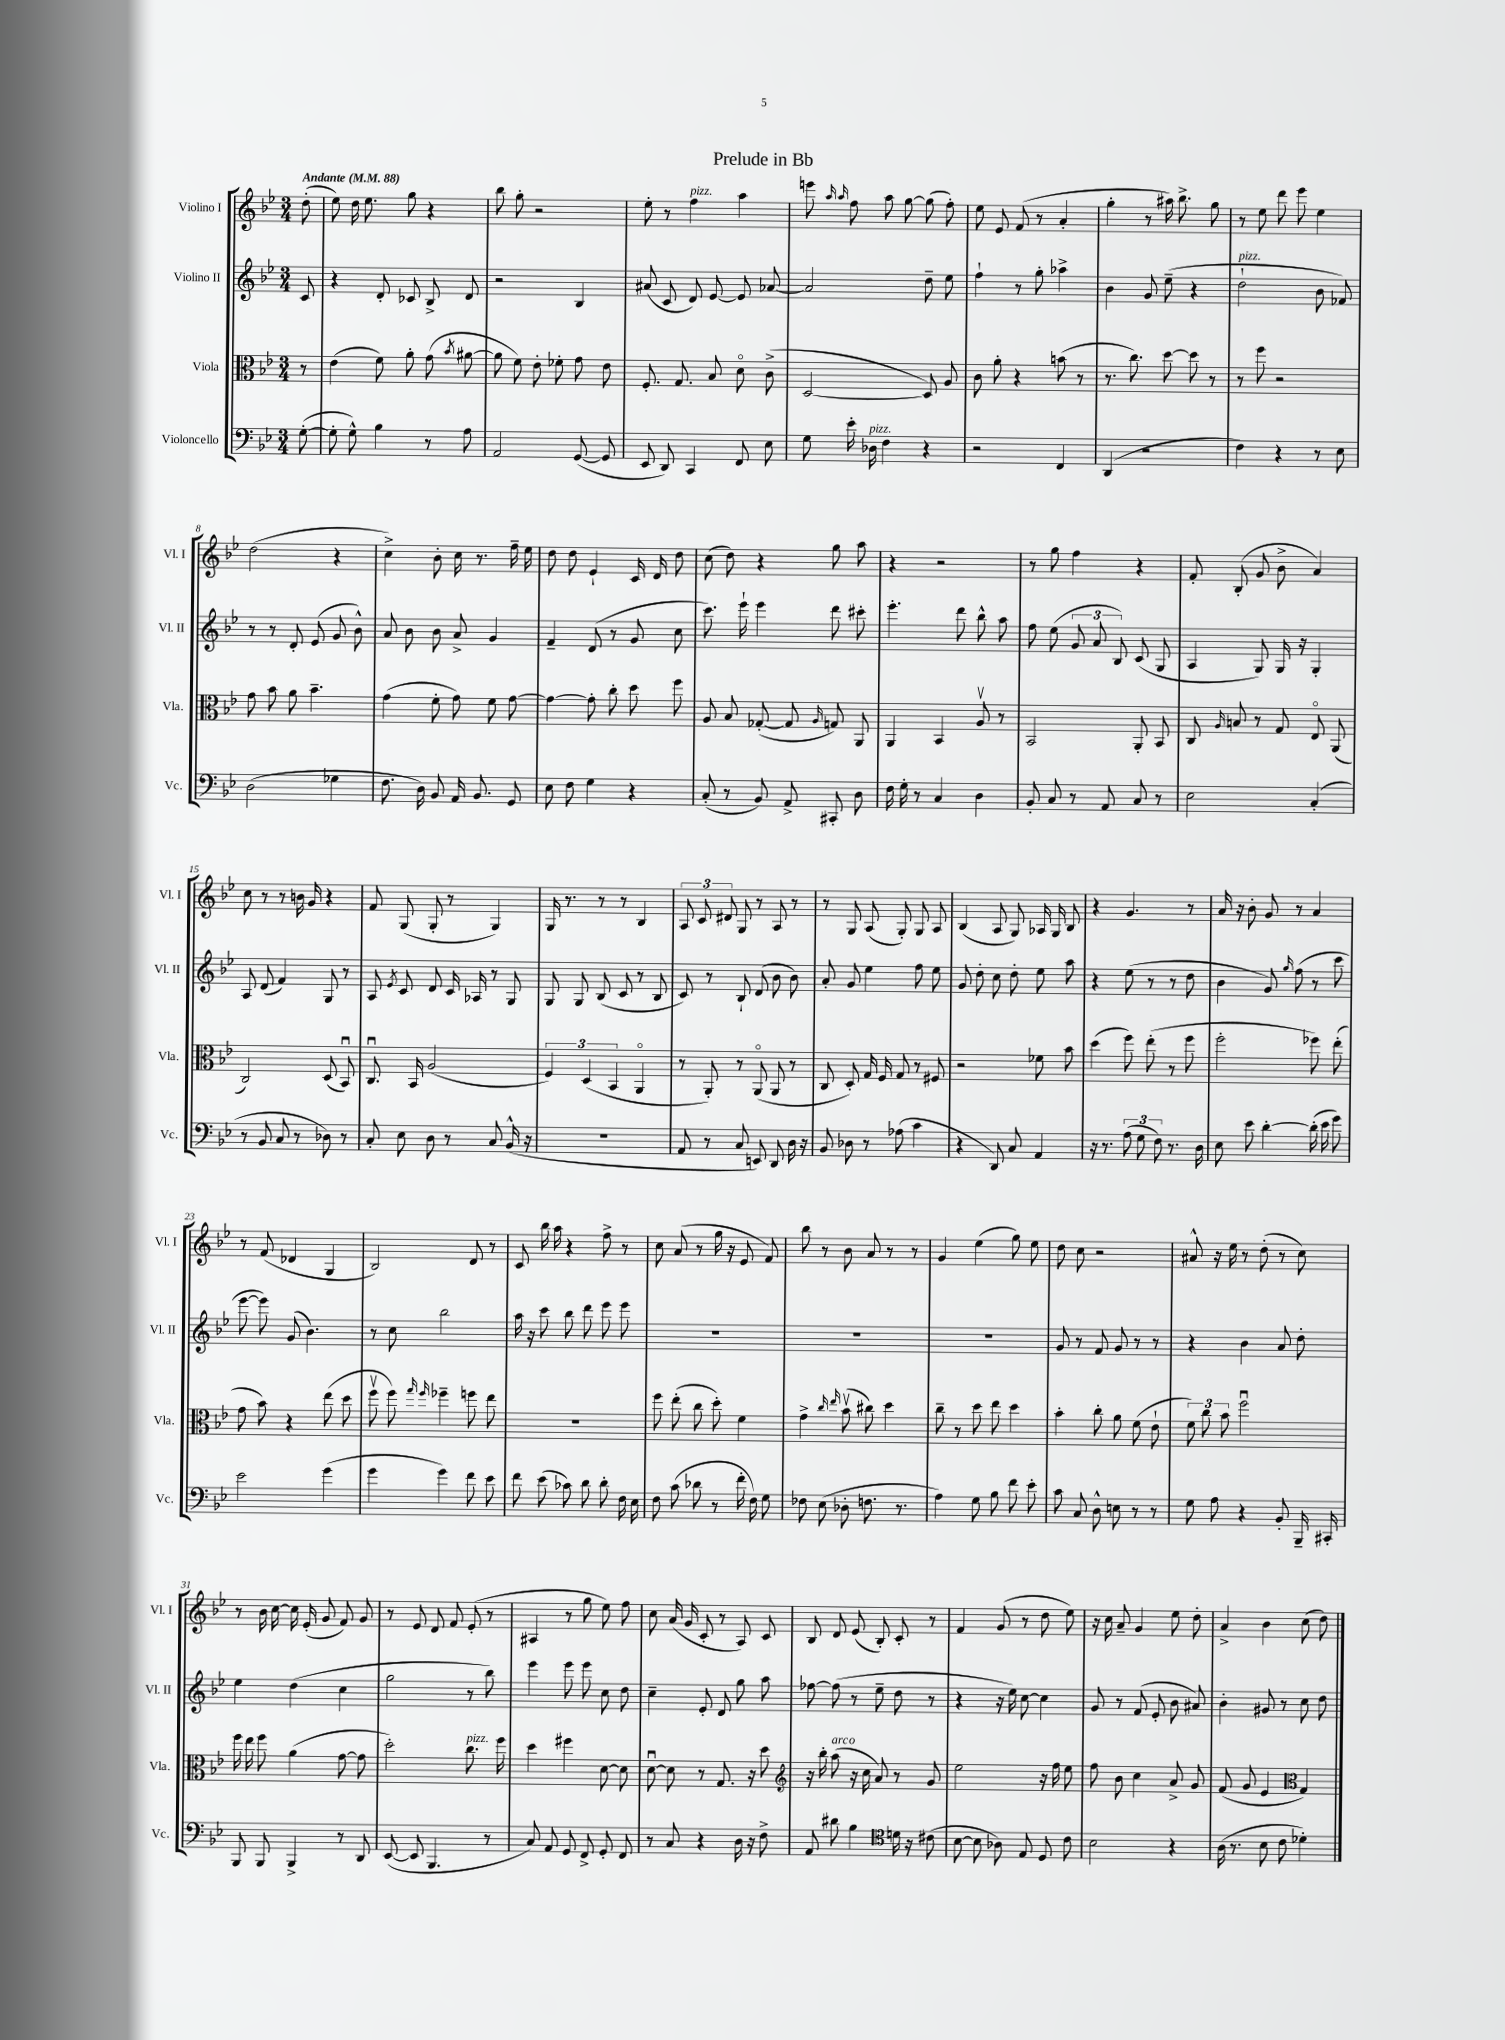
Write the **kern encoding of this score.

**kern	**kern	**kern	**kern
*staff4	*staff3	*staff2	*staff1
*clefF4	*clefC3	*clefG2	*clefG2
*k[b-e-]	*k[b-e-]	*k[b-e-]	*k[b-e-]
*M3/4	*M3/4	*M3/4	*M3/4
*MM88	*MM88	*MM88	*MM88
([8G'	8r	8c	(8dd'
=	=	=	=
8G']	(4e-	4r	8ee-)
8G^^)	.	.	16dd
.	.	.	8.ee-
4B-	8f)	8d'	.
.	8a'	8c-	8gg
8r	(8g	8B-^	4r
.	8qb-	.	.
8A	[8a#	8d	.
=	=	=	=
2AA	8a#]	2r	8bb-
.	8f)	.	8gg'
.	8e-'	.	2r
.	8f-'	.	.
([8GG	8g	4B-	.
8GG]	8e-	.	.
=	=	=	=
8EE-	8.F'	(8a#	8ee-'
8DD)	.	8c	8r
.	8.G	.	.
4CC	.	8d)	4ff
.	8B-	[8e-	.
8FF	8do	8e-]	4aa
8E-	(8c^	[8a-	.
=	=	=	=
8G	[2D	2a-]	8eee
.	.	.	16qqaa
.	.	.	16qqaa
16e-'	.	.	8ff
16D-	.	.	.
4F	.	.	8aa
.	.	.	[8gg
4r	8D])	8dd~	(8gg]
.	8A	8ee-	8ff')
=	=	=	=
2r	8c	4ff`	8ee-
.	8a'	.	8e-
.	4r	8r	(8f
.	.	8gg'	8r
4FF	(8b	4aa-^	4a'
.	8r	.	.
=	=	=	=
(4DD	8.r	4b-	4gg'
.	8.cc)	.	.
2r	.	8g	8r
.	[8dd	(8ee-~	16aa#)
.	.	.	8.bb-^
.	8dd]	4r	.
.	8r	.	8gg
=	=	=	=
4F)	8r	2dd`	8r
.	8ff	.	8ee-
4r	2r	.	8ddd
.	.	.	8eee-
8r	.	8b-	4ee-
8E-	.	8f-)	.
=	=	=	=
(2D	8g	8r	(2dd
.	8b-	8r	.
.	8a	8d'	.
.	4.b-~	(8e-	.
4G-	.	8g	4r
.	.	8b-^^)	.
=	=	=	=
8.F	(4g	8a	4cc^)
.	.	8b-	.
16D)	.	.	.
8BB-	8f'	8b-	8b-'
16AA	8g)	8a^	16cc
8.BB-	.	.	8.r
.	8f	4g	.
8GG	[8g	.	16ff~
.	.	.	16ee-
=	=	=	=
8E-	4g_	4f~	8dd
8F	.	.	8dd
4G	8g']	(8d	4e-`
.	8cc'	8r	.
4r	8dd	8g	16c
.	.	.	16d
.	8ff	8cc	8dd
=	=	=	=
(8C'	8A	8.ccc)	(8cc
8r	8B-	.	8dd)
.	.	16eee-`	.
8BB-)	([8G-'	4eee-	4r
8AA^	8G-]	.	.
.	16qqA	.	.
8CC#'	8G)	8ddd	8gg
8D	8AA	8ccc#'	8aa
=	=	=	=
16F	4AA	4.eee-'	4r
16G'	.	.	.
8r	.	.	.
4C	4BB-	.	2r
.	.	8ddd	.
4D	8Av	8bb-^^	.
.	8r	8aa	.
=	=	=	=
8BB-'	2BB-	8ff	8r
8C	.	(8ee-	8gg
8r	.	12g	4ff
.	.	12a	.
8AA	.	.	.
.	.	12B-)	.
8C	8AA'	(8c	4r
8r	8BB-	8G	.
=	=	=	=
2E-	8C	4A	8f'
.	16qqA	.	.
.	8B	.	(8B-'
.	8r	8G)	8g
.	8G	16G	8b-^
.	.	16r	.
(4C'	8E-o	4G'	4a)
.	(8AA	.	.
=	=	=	=
8r	2C)	8A	8cc
8BB-	.	(8d	8r
8C	.	4f)	8r
8r	.	.	16b
.	.	.	16g
8D-)	(8D	8G	4r
8r	8BB-u)	8r	.
=	=	=	=
8C'	8.Cu	8A	8f
.	.	8qe-	.
8E-	.	8c	(8G
.	16BB-	.	.
8D	(2A	8d	8G'
8r	.	16c	8r
.	.	16A-	.
8C	.	8r	4G)
(16BB-^^	.	8G	.
16r	.	.	.
=	=	=	=
2.r	6F)	8G	16G
.	.	.	8.r
.	.	8G	.
.	(6D	.	.
.	.	(8B-	8r
.	6BB-	.	.
.	.	8c	8r
.	4AAo	8r	4B-
.	.	8B-	.
=	=	=	=
8AA	8r	8c)	12A
.	.	.	12c
8r	8AA')	8r	.
.	.	.	12d#
8C	8r	8B-`	8G
8EE)	(8AAo	(8d	8r
8DD	8AA	8b-	8A
16D	8r	8b-)	8r
16r	.	.	.
=	=	=	=
8BB-	8C	8a'	8r
8D-	8D')	8g	8G
8r	16G	4ee-	(8A
.	16F	.	.
(8A-	8G	.	8G')
4c	8r	8ff	8G
.	8F#	8ee-	8A
=	=	=	=
4r	2r	8g	(4B-
.	.	8dd'	.
8DD)	.	8cc	8A
8C	.	8dd'	8G)
4AA	8f-	8ee-	16A-
.	.	.	16G
.	8b-	8aa	8B-
=	=	=	=
16r	(4dd	4r	4r
8.r	.	.	.
(12A	8ff)	(8ee-	4.g
12G	.	.	.
.	(8ee-'	8r	.
12F)	.	.	.
8.r	8r	8r	.
.	8ff	8dd	8r
16D	.	.	.
=	=	=	=
8E-	2ff'	4b-	16a
.	.	.	16r
8e-	.	.	8b-'
[4d'	.	8g)	8g
.	.	16qqgg	.
.	.	(8ff	8r
(16d']	8ff-)	8r	4a
16e-	.	.	.
8g)	(8ee-'	8ccc	.
=	=	=	=
2e-	8g	[8eee-	8r
.	8b-)	8eee-])	(8f
.	4r	(8g	4d-
.	.	4.b-)	.
(4g	(8ee-	.	4G
.	8dd	.	.
=	=	=	=
4g	8ffv	8r	2B-)
.	8ff)	8cc	.
.	16qqgg	.	.
.	16qqff	.	.
4g)	4ff-~	2bb-	.
8f	8ff	.	8d
8e-	8ee-	.	8r
=	=	=	=
8f	2.r	16aa	8c
.	.	16r	.
(8e-	.	8ccc	16bb-
.	.	.	16aa
8c-)	.	8bb-	4r
8d	.	8ddd	.
8d'	.	8eee-	8ff^
16F	.	8eee-	8r
16E-	.	.	.
=	=	=	=
8F	8ff	2.r	8cc
(8c	(8ee-'	.	(8a
8d-	8cc	.	8r
8r	8dd')	.	16gg
.	.	.	16r
16f'	4f	.	8e-
16F)	.	.	.
8G	.	.	8f)
=	=	=	=
8F-	4g^	2.r	8bb-
(8E-	.	.	8r
.	16qqcc	.	.
.	16qqee-	.	.
8D-'	(8b-v	.	8b-
8.F	8cc#)	.	8a
.	4dd	.	8r
8.r	.	.	.
.	.	.	8r
=	=	=	=
4A)	8cc~	2.r	4g
.	8r	.	.
8G	8dd	.	(4ee-
8B-	8ee-	.	.
8f	4dd	.	8gg)
8e-'	.	.	8ee-
=	=	=	=
8c	4b-'	8g	8dd
8C	.	8r	8cc
8D^^	8cc'	8f	2r
8E	8a	8g	.
8r	(8f	8r	.
8r	8e-`	8r	.
=	=	=	=
8G	12f)	4r	8a#^^
.	12cc	.	.
8A	.	.	16r
.	12b-	.	.
.	.	.	16ee-
4r	2ffu	4b-	8r
.	.	.	(8dd'
8BB-'	.	8a	8r
16BBB-~	.	8dd'	8cc)
16CC#'	.	.	.
=	=	=	=
8BBB-	16ff	4ee-	8r
.	16ee-	.	.
8BBB-	8ff	.	16b-
.	.	.	[16cc
4BBB-^	(4a	(4dd	16cc]
.	.	.	(16e-'
.	.	.	8g
8r	[8g	4cc	8f)
8DD	8g]	.	8g
=	=	=	=
([8EE-	2dd')	2gg	8r
8EE-]	.	.	8e-
4.BBB-	.	.	8d
.	.	.	8f
.	8.cc	8r	(8e-'
8r	.	8bb-)	8r
.	16ff	.	.
=	=	=	=
8C)	4dd	4eee-	4A#
8AA	.	.	.
8GG	4ff#	8eee-	8r
8FF^	.	8eee-	8gg
8GG'	[8d	8cc	8ee-)
8FF	8d]	8dd	8ff
=	=	=	=
8r	[8du	4cc~	8cc
8C	8d]	.	(16a
.	.	.	16g
4r	8r	8e-'	8c'
.	8.G	8d	8r
16D	.	8gg	8A)
16r	16r	.	.
8F^	8dd	8aa	8c
=	=	=	=
*	*clefG2	*	*
8AA	16r	[8ff-	8B-
.	16bb-'	.	.
8d#	(8aa	(8ff-]	8d
4B-	16r	8r	(8e-
.	16cc	.	.
.	8a)	8ee-~	8B-')
*clefC4	*	*	*
16d	8r	8dd	8c'
16r	.	.	.
(8c#	8g	8r	8r
=	=	=	=
[8B-	2ee-	4r	4f
8B-]	.	.	.
8A-)	.	16r	(8g
.	.	16ee-)	.
8E-	.	[8cc	8r
8D	16r	4cc]	8dd
.	16ff	.	.
8c	8ee-	.	8ee-)
=	=	=	=
2B-	8ff	8g	16r
.	.	.	16cc
.	8b-	8r	8a~
.	4cc	(8f	4g
.	.	8e-'	.
4r	8a^	8b-	8ee-
.	8g	8a#)	8dd'
=	=	=	=
(16A	(8f	4b-'	4a^
8.r	.	.	.
.	8g	.	.
8B-	4e-	8g#	4b-
8c	.	8r	.
*	*clefC3	*	*
4d-')	4G)	8cc	(8cc
.	.	8dd	8dd)
==	==	==	==
*-	*-	*-	*-
